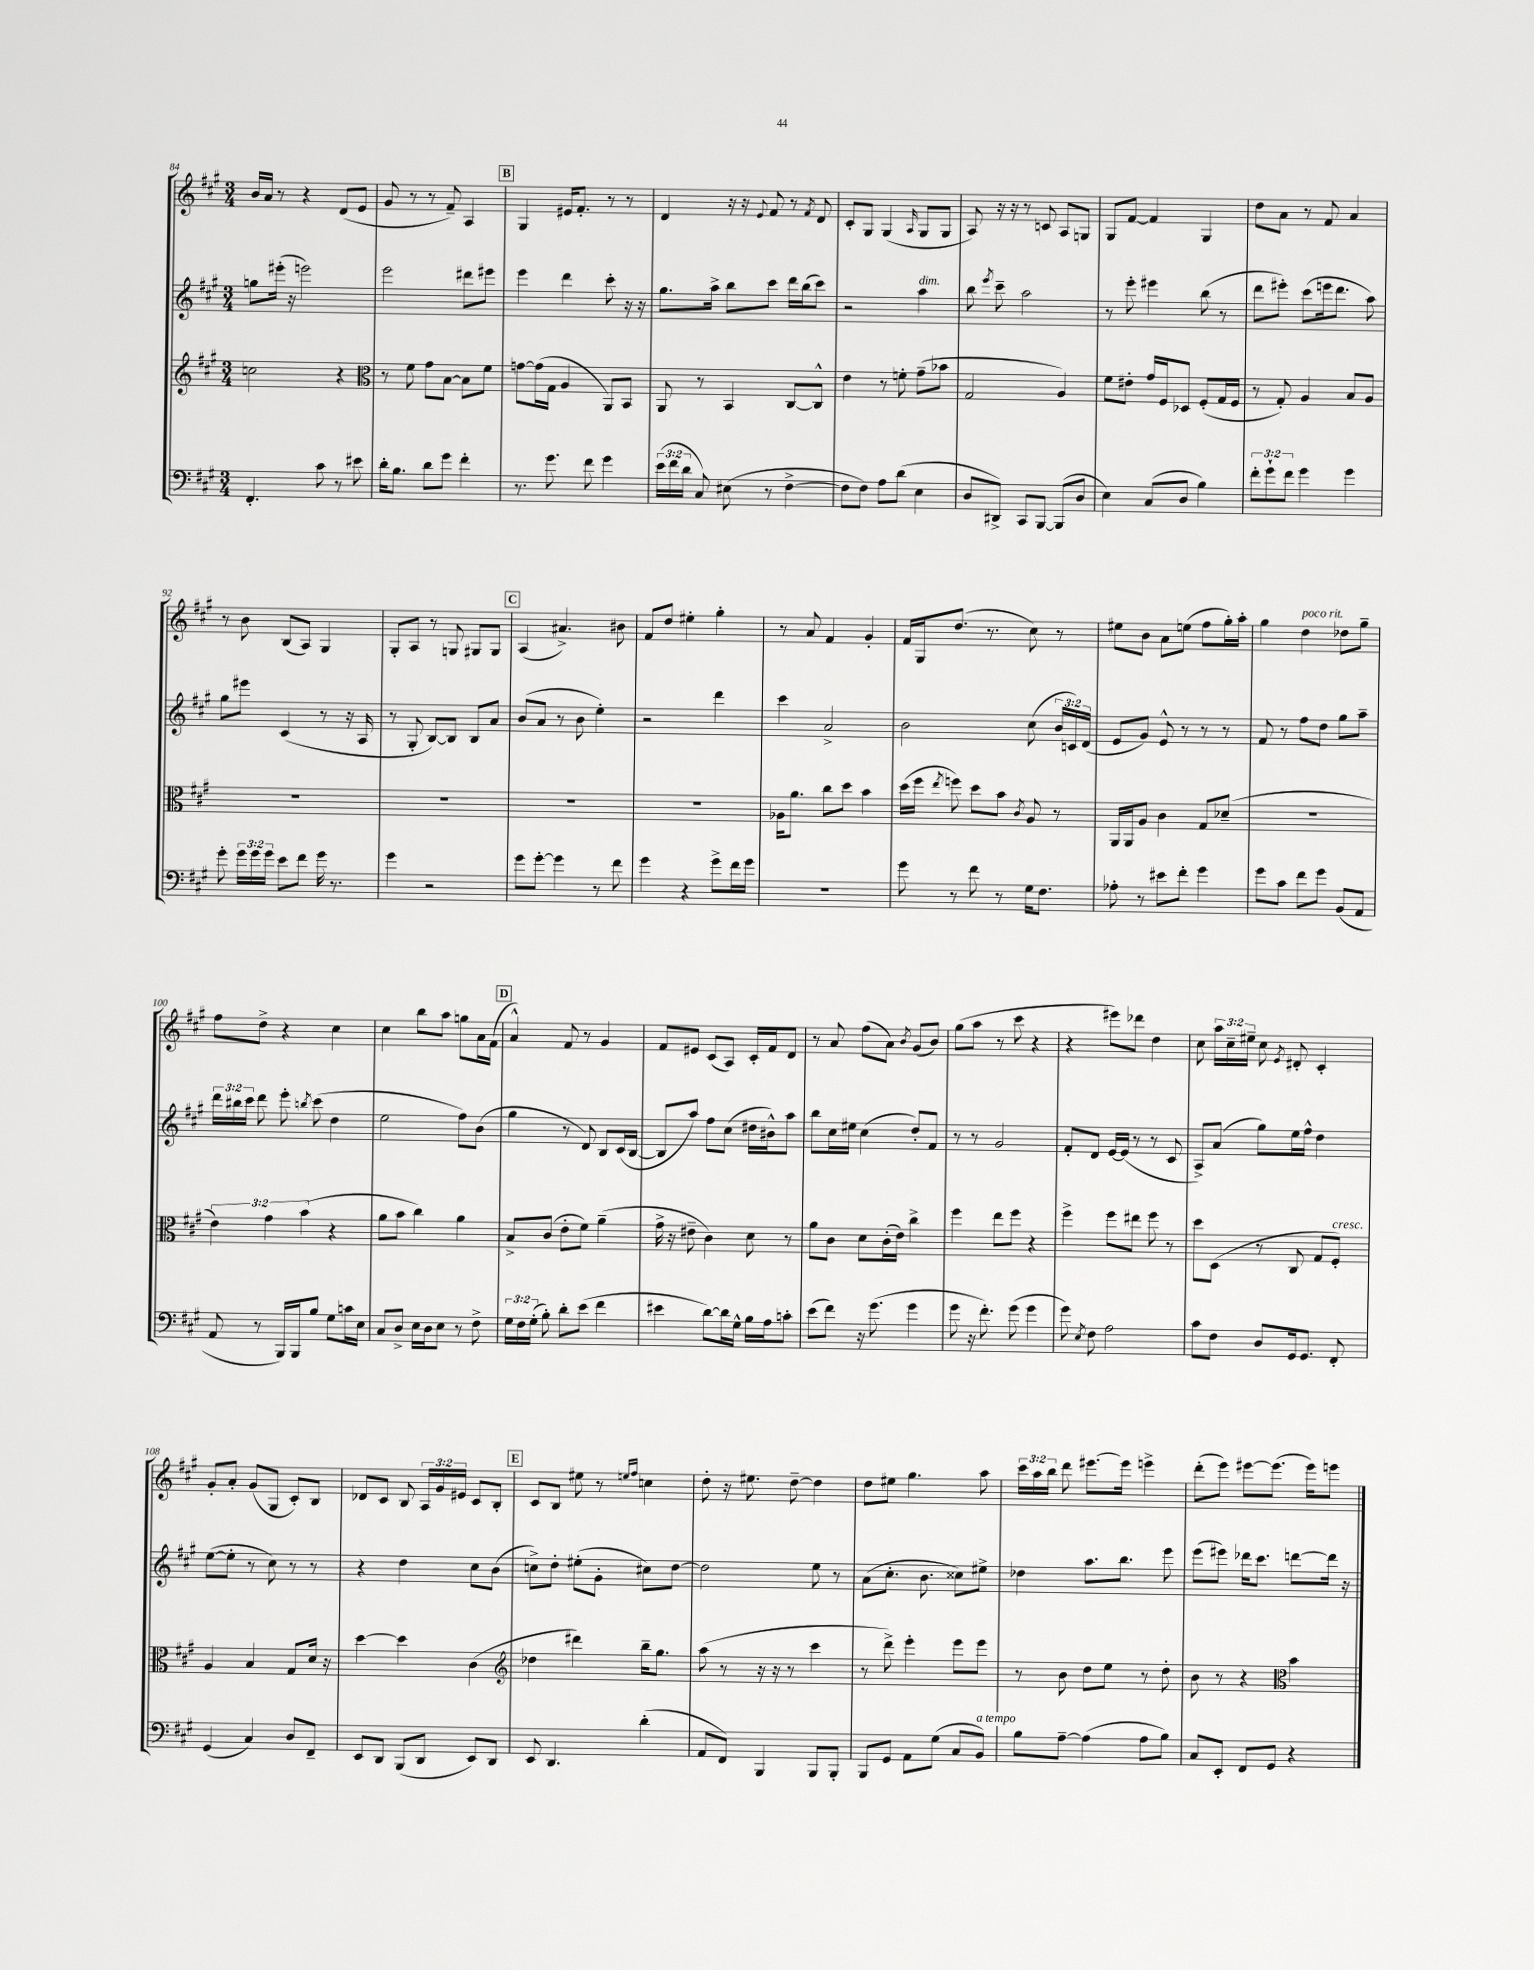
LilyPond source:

<<
\new StaffGroup <<
\new Staff = "s0" {
    \clef treble \key a \major \numericTimeSignature \time 3/4 \override Staff.TupletNumber.text = #tuplet-number::calc-fraction-text
    \autoBeamOff b'16[ a'16] r8 r4 d'8[( e'8] |
    gis'8 r8 r8 fis'8--) a4 |
    \mark \markup { \box "B" } gis4 eis'16[ fis'8.]-. r8 r8 |
    d'4 r16 r16 \appoggiatura { e'8 } fis'8 r8 \acciaccatura { fis'8 } d'8 |
    cis'8[-. gis8] gis4( \grace { a16 } gis8[ gis8] |
    a8) r16 r16 r8 c'8 a8[ g8] |
    gis8[ fis'8]~ fis'4 gis4 |
    d''8[ a'8] r8 fis'8 a'4 |
    r8 b'8 b8[( a8]) gis4 |
    gis8[-. a8] r8 g8 gis8[ gis8] |
    \mark \markup { \box "C" } a4( ais'4.->) bis'8 |
    fis'8[ d''8] eis''4-. gis''4-. |
    r8 a'8 fis'4 gis'4-. |
    fis'16[ gis16 d''8.]( r8. cis''8) r8 |
    eis''8[ b'8] a'8[ e''8]( fis''8[ gis''16-.) a''16]-. |
    gis''4 d''4^\markup { \italic "poco rit." } des''8[ gis''8]-- |
    fis''8[ d''8]-> r4 cis''4 |
    cis''4 b''8[ a''8] g''8[ a'16 fis'16]( |
    \mark \markup { \box "D" } a'4-^) fis'8 r8 gis'4 |
    fis'8[ eis'8] cis'8[( a8]) cis'16[-. fis'16 d'8] |
    r8 a'8 fis''8[( a'8]) \acciaccatura { b'8 } gis'8[( b'8]) |
    gis''8[( a''8] r8 cis'''8 r4 |
    r4 eis'''8[) des'''8] d''4 |
    cis''8 \tuplet 3/2 { a''16[ cis''16-- eis''16]-- } cis''8 \acciaccatura { e'8 } dis'8-. cis'4-. |
    gis'8[-. a'8]-. gis'8[( gis8] cis'8[-.) b8] |
    des'8[ cis'8] b8 \tuplet 3/2 { a16[ gis'16 eis'16] } cis'8[ b8]-. |
    \mark \markup { \box "E" } cis'8[ b8] eis''8 r8 \grace { e''16[ fis''16] } c''4 |
    d''8-. r16 eis''8. d''8~-- d''4 |
    d''8[ eis''8] gis''4. a''8 |
    \tuplet 3/2 { cis'''16[ a''16 b''16] } d'''8 eis'''8.[~ eis'''16] e'''4-> |
    d'''8[-.( e'''8]) eis'''8[~ eis'''8.]( eis'''16[) e'''8] \bar "|." |
}
\new Staff = "s1" {
    \clef treble \key a \major \numericTimeSignature \time 3/4 \override Staff.TupletNumber.text = #tuplet-number::calc-fraction-text
    \autoBeamOff g''8[ eis'''16]-.( r16 e'''2) |
    e'''2 dis'''8[ eis'''8] |
    \mark \markup { \box "B" } e'''4 d'''4 cis'''8-. r16 r16 |
    gis''8.[ a''16]-> b''8[ cis'''8] d'''16[ b''16( cis'''8]) |
    r2 a''4^\markup { \italic "dim." } |
    b''8 \acciaccatura { e'''8 } cis'''8-- a''2 |
    r8 e'''8-. eis'''4 b''8( r8 |
    d'''8[ eis'''8]-.) cis'''8[( e'''16 d'''8.] a''8) |
    gis''8[ eis'''8] cis'4( r8 r16 a16 |
    r8 gis8-. b8[~) b8] b8[ a'8] |
    \mark \markup { \box "C" } b'8[( a'8] r8 b'8 e''4-.) |
    r2 d'''4 |
    cis'''4 a'2-> |
    b'2 cis''8( \tuplet 3/2 { b'16[ c'16) d'16]( } |
    e'8[ gis'8]) e'8-^ r8 r8 r8 |
    fis'8 r8 fis''8[ d''8] gis''8[ a''8]-- |
    \tuplet 3/2 { d'''16[ bis''16 cis'''16] } d'''8 e'''8-. \acciaccatura { b''8 } cis'''8( d''4 |
    e''2 fis''8[) b'8]( |
    \mark \markup { \box "D" } gis''4 r8 d'8) b8[ cis'16( b16]~ |
    b8[ a''8]) fis''8[ cis''8]( dis''16[ bis'16-^) a''8] |
    b''8[ cis''16 eis''16] cis''4( d''8[-.) fis'8] |
    r8 r8 gis'2 |
    fis'8[-. d'8] e'16[~ e'16]( r8 r8 cis'8 |
    a8[->) a'8]( gis''8[) e''16 fis''16]-^ d''4 |
    e''8[~( e''8]-. r8 cis''8) r8 r8 |
    r4 d''4 cis''8[ b'8]( |
    \mark \markup { \box "E" } c''8[->) d''8]-. eis''8[-.( gis'8]-. cis''8[) d''8]~ |
    d''2 e''8 r8 |
    a'8[( cis''8.]-. b'8. cisis''8[) eis''8]-> |
    des''4 a''8.[ b''8.] e'''8 |
    e'''8[( eis'''8]) des'''16[ cis'''8.] d'''8[~ d'''16] r16 \bar "|." |
}
\new Staff = "s2" {
    \clef treble \key a \major \numericTimeSignature \time 3/4 \override Staff.TupletNumber.text = #tuplet-number::calc-fraction-text
    \autoBeamOff c''2 r4 |
    \clef alto r8 fis'8 gis'8[ b8]~ b8[ fis'8] |
    \mark \markup { \box "B" } g'8[~ g'16( gis16] a4 a,8[) b,8] |
    a,8 r8 b,4 cis8[~ cis8]-^ |
    e'4 r8 f'8-. gis'8[--( bes'8] |
    gis2 a4) |
    fis'8[ eis'8]-. gis'16[ fis16 des8] fis8[-.( gis16 fis16] |
    r8 gis8-.) a4 b8[ a8] |
    R2. |
    R2. |
    \mark \markup { \box "C" } R2. |
    R2. |
    aes16[ a'8.] cis''8[ d''8] b'4 |
    d''16[( fis''16] \acciaccatura { e''8 } f''8) d''8[ b'8] \acciaccatura { cis'8 } a8 r8 |
    a,16[ a,16 a8] cis'4 gis8[ des'8]--( |
    R2. |
    \tuplet 3/2 { e'4) gis'4 b'4( } r4 |
    a'8[ b'8] cis''4) a'4 |
    \mark \markup { \box "D" } b8[-> cis'8]( e'8[-. fis'8]) a'4--( |
    gis'16-> r16 eis'8-- cis'4) d'8 r8 |
    a'8[ cis'8] d'8[ cis'16-.( e'16]) cis''4-> |
    fis''4 e''8[ fis''8] r4 |
    fis''4-> fis''8[ eis''8] fis''8 r8 |
    d''8[ d8]( r8 cis8 gis8[ fis8]-.^\markup { \italic "cresc." }) |
    a4 b4 gis8[ d'16] r16 |
    d''4~ d''4 cis'4( |
    \mark \markup { \box "E" } \clef treble des''4 dis'''4) b''16[-- gis''8.] |
    a''8( r8 r16 r16 r8 cis'''4 |
    r8 d'''8->) e'''4-. e'''8[ e'''8] |
    r8 b'8 d''8[ e''8] r8 d''8-. |
    b'8 r8 r4 \clef alto b'4 \bar "|." |
}
\new Staff = "s3" {
    \clef bass \key a \major \numericTimeSignature \time 3/4 \override Staff.TupletNumber.text = #tuplet-number::calc-fraction-text
    \autoBeamOff fis,4.-. cis'8 r8 eis'8 |
    d'16[-. b8.] d'8[ gis'8] fis'4-. |
    \mark \markup { \box "B" } r8. gis'8. fis'8 gis'4 |
    \tuplet 3/2 { e'16[( fis'16 d'16] } cis8) eis8( r8 fis4~-> |
    fis8[ fis8]) a8[ d'8]( e4 |
    d8[ dis,8]->) cis,8[ b,,8]~ b,,8[( d8] |
    e4) cis8[( d8] b4) |
    \tuplet 3/2 { fis'8[-. gis'8-! fis'8] } gis'4 gis'4 |
    gis'8-. \tuplet 3/2 { gis'16[ gis'16 gis'16] } e'8[ fis'8] gis'16 r8. |
    gis'4 r2 |
    \mark \markup { \box "C" } gis'8[ gis'8]~-. gis'4 r8 fis'8 |
    gis'4 r4 gis'8[-> fis'16 gis'16] |
    R2. |
    gis'8 r8 fis'8 r8 gis16[ fis8.] |
    aes8-. r8 eis'8[ fis'8]-. gis'4 |
    gis'8[ cis'8] fis'8[ gis'8] b,8[( a,8] |
    a,8 r8 b,,16[) b,,16 b8] gis8[ c'16 e16] |
    cis8[ d8]-> e16[ d16 e8] r8 fis8-> |
    \mark \markup { \box "D" } \tuplet 3/2 { gis16[ fis16 gis16]-.( } b8-.) d'8[-. e'8]( fis'4 |
    eis'4 d'8[~) d'16 gis16]-^ b16[ a16 c'8]-. |
    e'8[( fis'8]) r16 gis'8.( gis'4 |
    gis'8 r16 fis'8.-.) gis'8( gis'4 |
    gis'8) \acciaccatura { e8 } fis8 a2 |
    cis'8[ fis8] d8[ gis,16 gis,8.] fis,8-. |
    gis,4( cis4) d8[ fis,8]-- |
    e,8[ d,8] b,,8[( d,8] e,8[) d,8] |
    \mark \markup { \box "E" } e,8 d,4. d'4-.( |
    a,8[ fis,8]) b,,4 b,,8[ b,,8]-. |
    b,,8[ gis,8] a,8[ gis8]( cis8[ b,8]^\markup { \italic "a tempo" }) |
    b8[ a8]~-- a4( a8[ b8]) |
    cis8[ e,8]-. fis,8[ gis,8] r4 \bar "|." |
}
>>
>>
\layout { \context { \Score currentBarNumber = #84 } }
